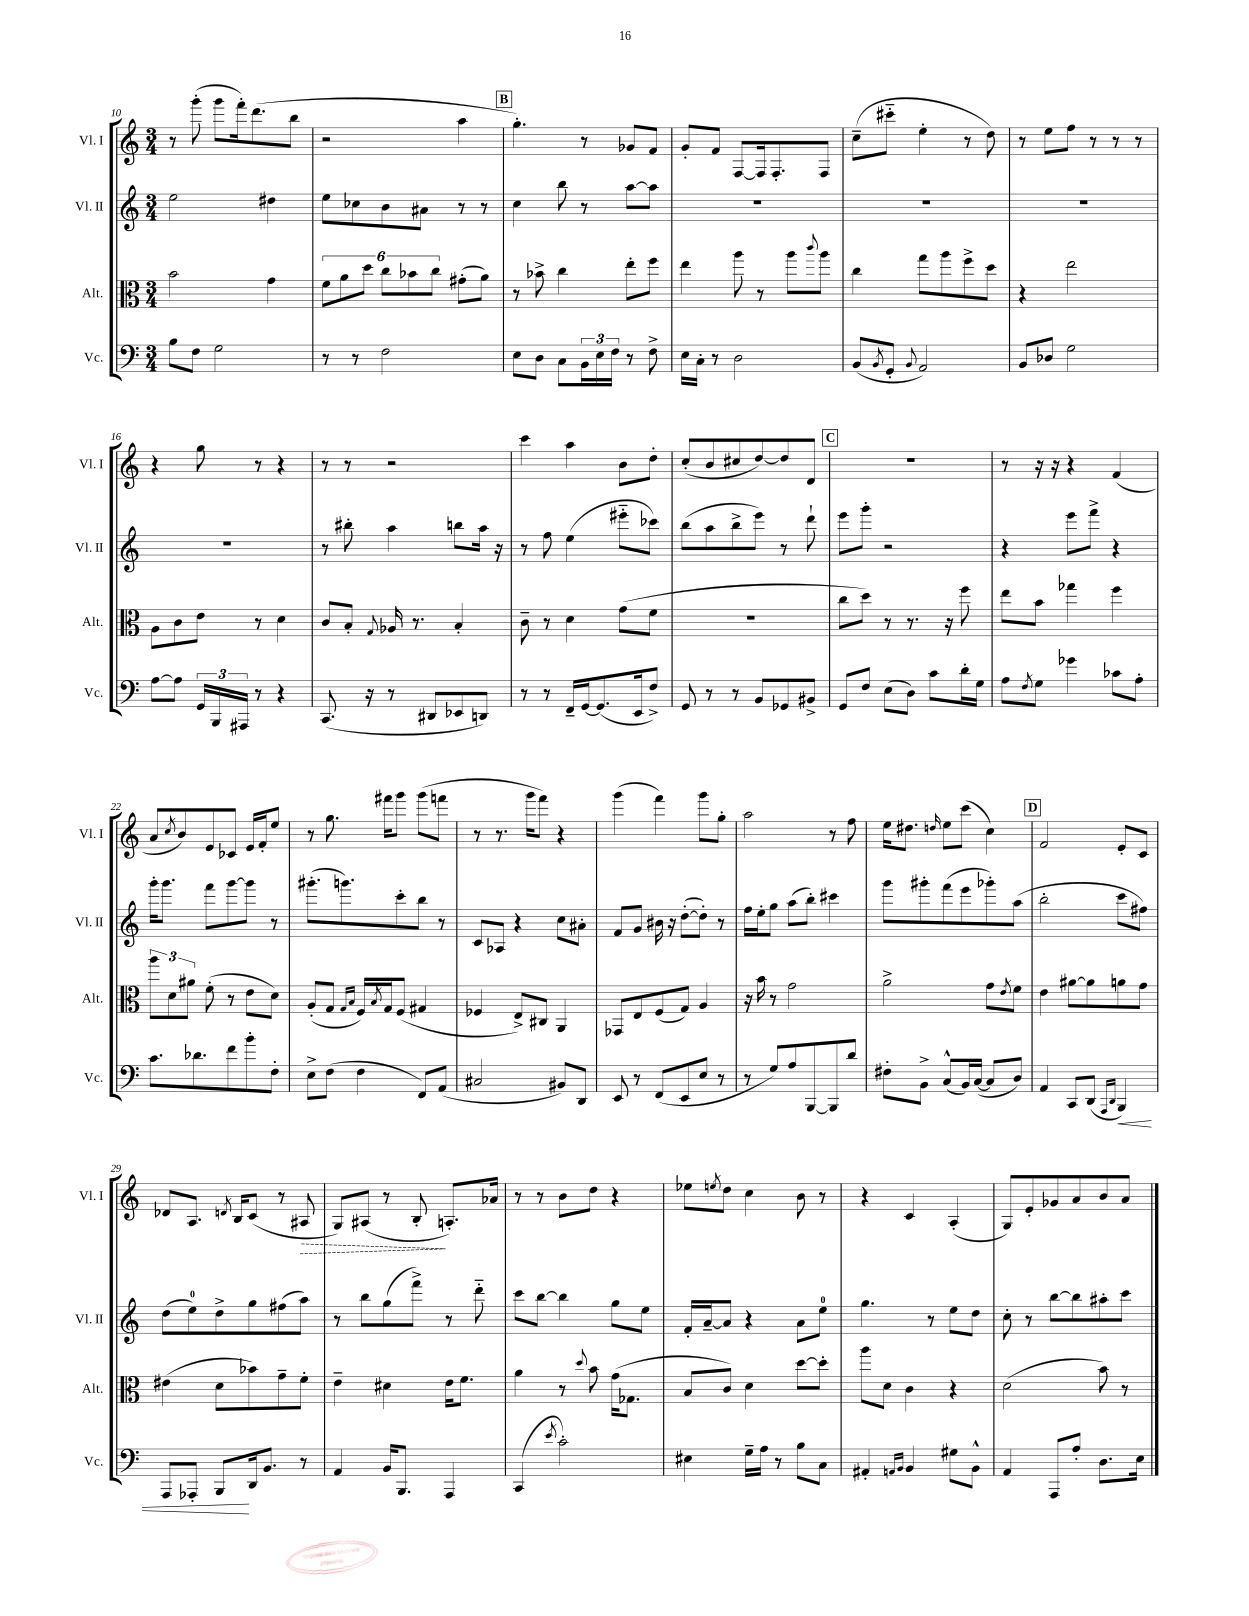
<<
\new StaffGroup <<
\new Staff = "s0" \with { instrumentName = "Vl. I" shortInstrumentName = "Vl. I" } {
    \clef treble \key c \major \numericTimeSignature \time 3/4
    r8 g'''8-.( g'''8 f'''16-.) d'''8.( b''8 |
    r2 a''4 |
    \mark \markup { \box "B" } g''4.-.) r8 ges'8 f'8 |
    g'8-. f'8 f8~ f16 f8.-. f8 |
    c''8--( cis'''8-_ e''4-. r8 d''8) |
    r8 e''8 f''8 r8 r8 r8 |
    r4 g''8 r8 r4 |
    r8 r8 r2 |
    c'''4 a''4 b'8 d''8-. |
    c''8-.( b'8 cis''8 d''8~) d''8 d'8 |
    \mark \markup { \box "C" } R2. |
    r8 r16 r16 r4 f'4( |
    a'8 \acciaccatura { c''8 } b'8) e'8 ces'8 e'16 f'16-. e''8 |
    r8 g''8. fis'''16 g'''8 g'''8( f'''8 |
    r8 r8. g'''16 f'''8) r4 |
    g'''4( f'''4) g'''8 g''8-. |
    a''2 r8 f''8 |
    e''16 dis''8. \grace { d''16 } e''8 c'''8( c''4) |
    \mark \markup { \box "D" } f'2 e'8-. c'8 |
    des'8 a8. \acciaccatura { d'8 } b16 c'8( r8 \once \override Hairpin.style = #'dashed-line ais8\> |
    g8) ais8( r8 b8-.\! a8.-.) aes'16 |
    r8 r8 b'8 d''8 r4 |
    ees''8 \acciaccatura { e''8 } d''8 c''4 b'8 r8 |
    r4 c'4 a4-.( |
    g8) e'8-. ges'8 a'8 b'8 a'8 \bar "|." |
}
\new Staff = "s1" \with { instrumentName = "Vl. II" shortInstrumentName = "Vl. II" } {
    \clef treble \key c \major \numericTimeSignature \time 3/4
    e''2 dis''4 |
    e''8 ces''8 b'8 ais'8 r8 r8 |
    \mark \markup { \box "B" } c''4 b''8 r8 a''8~ a''8 |
    R2. |
    R2. |
    R2. |
    R2. |
    r8 bis''8-. a''4 b''8 a''16 r16 |
    r8 f''8 e''4( eis'''8-_ ces'''8) |
    b''8( a''8 b''8-> e'''8) r8 d'''8-! |
    \mark \markup { \box "C" } e'''8 g'''8-. r2 |
    r4 e'''8 f'''8-> r4 |
    g'''16-. g'''8. f'''8 g'''8~ g'''8 r8 |
    gis'''8.-.( g'''8.) c'''8-. b''8 r8 |
    c'8 aes8 r4 c''8 ais'8-. |
    f'8 g'8 bis'16 r16 d''8~-.( d''8-.) r8 |
    f''16 e''16-. g''8 a''8( b''8-.) cis'''4 |
    g'''8 gis'''8-. f'''8( e'''8 ges'''8-.) a''8( |
    \mark \markup { \box "D" } b''2-. c'''8 fis''8) |
    d''8( e''8-0) d''8-> g''8 fis''8( a''8) |
    r8 b''8 g''8( f'''8->) r8 d'''8-_ |
    c'''8 b''8~ b''4 g''8 e''8 |
    f'16-. a'16~-- a'8 r4 a'8 e''8-0 |
    g''4. r8 e''8 d''8 |
    c''8-. r8 b''8~ b''8 ais''8-. c'''8 \bar "|." |
}
\new Staff = "s2" \with { instrumentName = "Alt." shortInstrumentName = "Alt." } {
    \clef alto \key c \major \numericTimeSignature \time 3/4
    b'2 g'4 |
    \tuplet 6/4 { f'8 a'8 d''8 c''8 bes'8 c''8 } gis'8-.( a'8) |
    \mark \markup { \box "B" } r8 bes'8-> c''4 e''8-. f''8 |
    e''4 a''8 r8 a''8 \appoggiatura { c'''8 } a''8 |
    c''4 g''8 a''8 f''8-> d''8 |
    r4 e''2 |
    a8 c'8 e'8 r8 d'4 |
    c'8 b8-. \appoggiatura { g8 } aes16 r8. b4-. |
    c'8-- r8 d'4 g'8( f'8 |
    R2. |
    \mark \markup { \box "C" } c''8 d''8) r8 r8. r16 f''8 |
    e''8 b'8 ges''4 f''4 |
    \tuplet 3/2 { a''8 d'8 ais'8 } f'8-.( r8 e'8 d'8) |
    a8-.( g8 \grace { g16 b16 } f16) \acciaccatura { b8 } g16 f8( gis4 |
    fes4 e8->) cis8 a,4 |
    ges,8 e8 f8( g8) a4 |
    r16 b'16 r8 g'2 |
    a'2-> g'8 \acciaccatura { e'8 } f'8 |
    \mark \markup { \box "D" } e'4 ais'8~ ais'8 a'8 g'8 |
    eis'4( d'8 bes'8) g'8-- f'8-. |
    e'4-- dis'4 e'16 f'8. |
    a'4 r8 \appoggiatura { d''8 } b'8 g'16( ges8. |
    b8 c'8) d'4 d''8~ d''8-. |
    a''8 d'8 c'4 r4 |
    d'2( b'8) r8 \bar "|." |
}
\new Staff = "s3" \with { instrumentName = "Vc." shortInstrumentName = "Vc." } {
    \clef bass \key c \major \numericTimeSignature \time 3/4
    b8 f8 g2 |
    r8 r8 f2 |
    \mark \markup { \box "B" } e8 d8 c8 \tuplet 3/2 { b,16 e16 f16 } r8 f8-> |
    e16 c16-. r8 d2 |
    b,8( \acciaccatura { b,8 } g,8-. \appoggiatura { b,8 } a,2) |
    b,8 des8 g2 |
    a8~ a8 \tuplet 3/2 { g,16 b,,16 ais,,16 } r8 r4 |
    c,8.( r16 r8 dis,8 ees,8 d,8) |
    r8 r8 f,16-- g,16~ g,8.( e,16 f8->) |
    g,8 r8 r8 b,8 ges,8 bis,8-> |
    \mark \markup { \box "C" } g,8 f8 e8( d8) c'8 d'16-. g16 |
    a8 \acciaccatura { f8 } g8 ges'4 ces'8 a8-. |
    c'8. des'8. f'8 b'8-. f8-. |
    e8-> f8( f4 f,8) a,8( |
    cis2 bis,8) d,8 |
    e,8 r8 f,8( e,8 e8 r8 |
    r8 g8) a8 b,,8~ b,,8 d'8 |
    fis8-. b,8-> c8-^( b,16) c16~( c8 d8) |
    \mark \markup { \box "D" } a,4 c,8 d,8( \grace { a,,16 d,16 } b,,4\<) |
    a,,8 aes,,8-. b,,8\! d,16 b,8. r8 |
    a,4 b,16 b,,8. a,,4 |
    c,4( \acciaccatura { e'8 } c'2-.) |
    eis4 g16-- a16 r8 b8 c8 |
    ais,4-. \grace { a,16 b,16 } b,4 gis8 b,8-^ |
    a,4 a,,8 a8-. d8. e16 \bar "|." |
}
>>
>>
\layout { \context { \Score currentBarNumber = #10 } }
